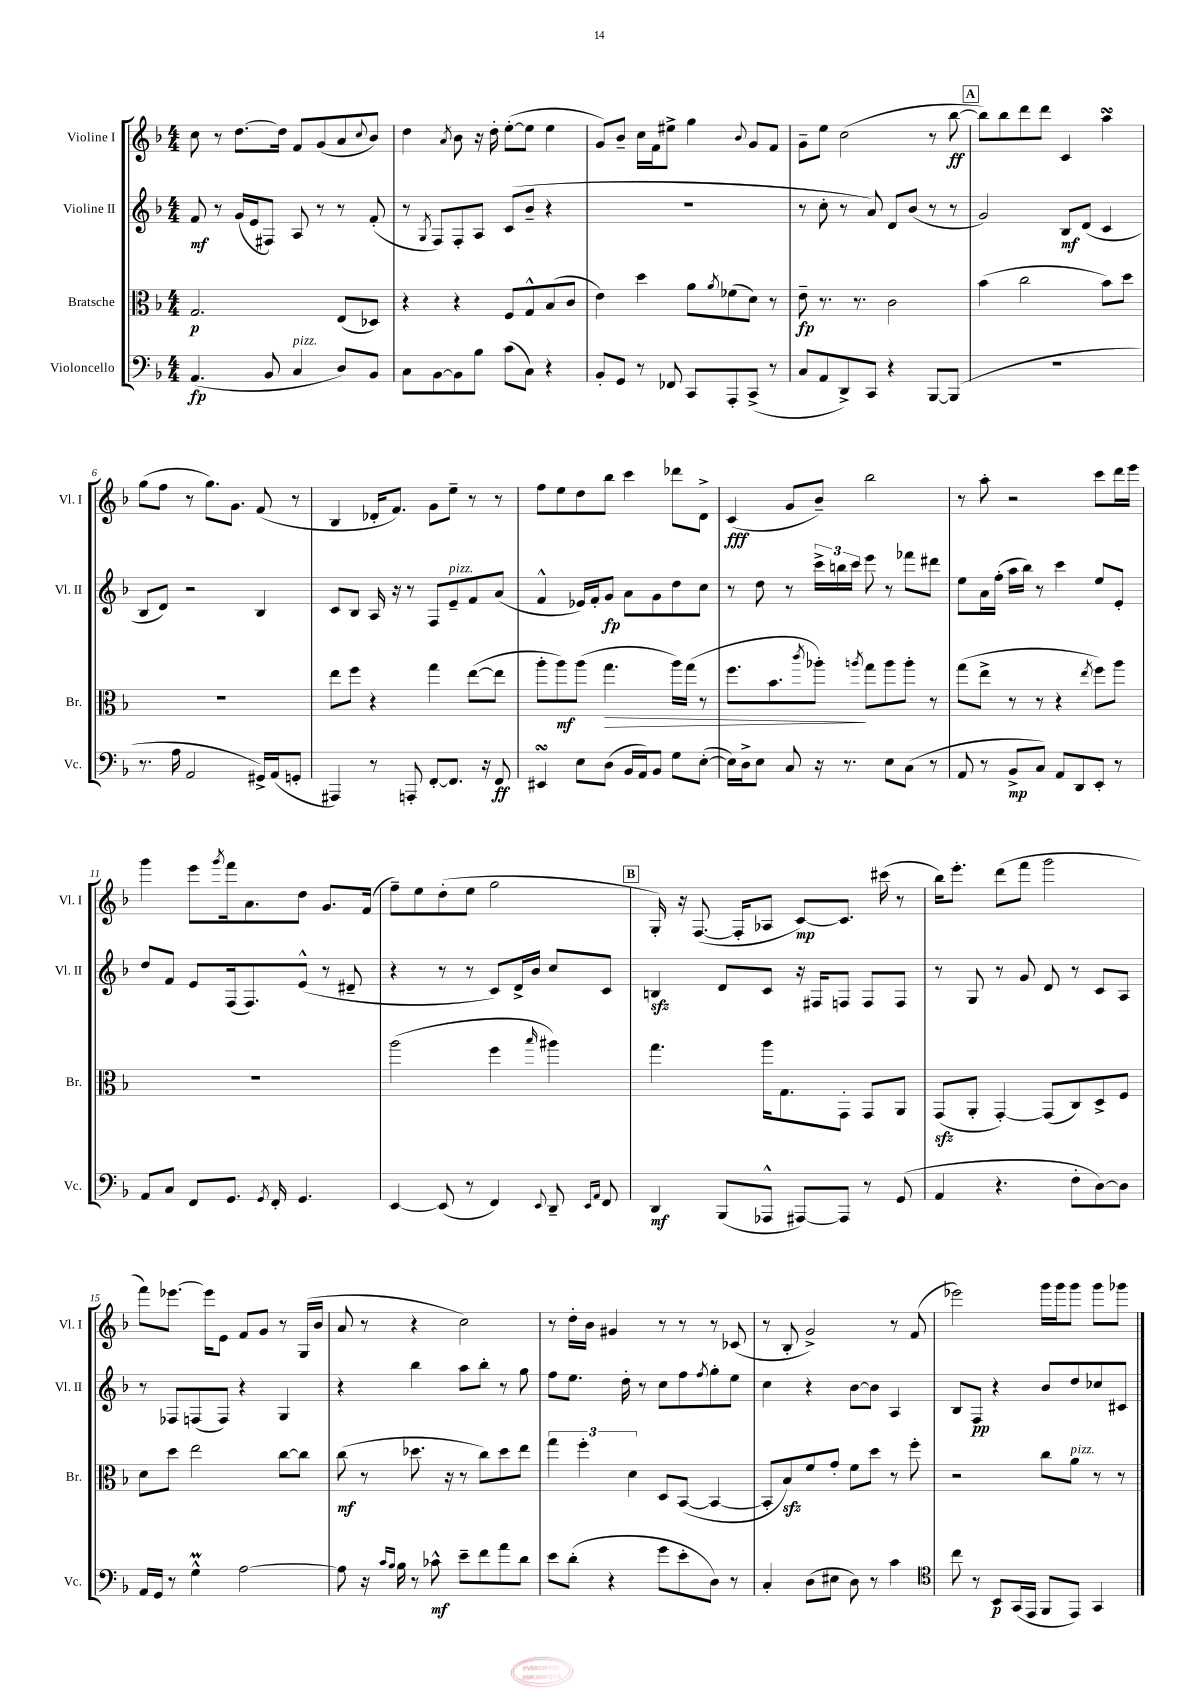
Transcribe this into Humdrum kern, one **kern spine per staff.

**kern	**dynam	**kern	**dynam	**kern	**dynam	**kern	**dynam
*part4	*part4	*part3	*part3	*part2	*part2	*part1	*part1
*staff4	*staff4	*staff3	*staff3	*staff2	*staff2	*staff1	*staff1
*I"Violoncello	*	*I"Bratsche	*	*I"Violine II	*	*I"Violine I	*
*I'Vc.	*	*I'Br.	*	*I'Vl. II	*	*I'Vl. I	*
*clefF4	*	*clefC3	*	*clefG2	*	*clefG2	*
*k[b-]	*	*k[b-]	*	*k[b-]	*	*k[b-]	*
*M4/4	*	*M4/4	*	*M4/4	*	*M4/4	*
=1	=1	=1	=1	=1	=1	=1	=1
(4.AA/	fp	2.G/	p	8f/	mf	8cc\	.
.	.	.	.	8r	.	8r	.
.	.	.	.	(16g/LL	.	[8.dd\L	.
.	.	.	.	16e/J	.	.	.
8BB-/	.	.	.	8F#X/J)	.	.	.
.	.	.	.	.	.	16dd\Jk]	.
!LO:TX:a:i:t=pizz.	!	!	!	!	!	!	!
4C/	.	.	.	8A/	.	8f/L	.
.	.	.	.	8r	.	(8g/	.
8D/L)	.	(8E/L	.	8r	.	8a/	.
.	.	.	.	.	.	8qqcc/	.
8BB-/J	.	8D-X/J)	.	(8f'/	.	8b-/J)	.
=2	=2	=2	=2	=2	=2	=2	=2
8C\L	.	4r	.	8r	.	4dd\	.
.	.	.	.	8qG/	.	.	.
[8BB-\	.	.	.	8F/L)	.	.	.
.	.	.	.	.	.	8qa/	.
8BB-\]	.	4r	.	8F'/	.	8b-\	.
8B-\J	.	.	.	8A/J	.	16r	.
.	.	.	.	.	.	16dd'\	.
(8c\L	.	8F/L	.	(8c/L	.	([8ee'\L	.
8C\J)	.	8G^^/	.	8b-~/J	.	8ee\J]	.
4r	.	(8B-/	.	4r	.	4ee\	.
.	.	8c/J	.	.	.	.	.
=3	=3	=3	=3	=3	=3	=3	=3
8BB-'/L	.	4e\)	.	1r	.	8g/L)	.
8GG/J	.	.	.	.	.	8b-~/J	.
8r	.	4dd\	.	.	.	16cc\LL	.
.	.	.	.	.	.	16f\J	.
8FF-X/	.	.	.	.	.	8ee#X^\J	.
8CC/L	.	8a\L	.	.	.	4gg\	.
.	.	8qa/	.	.	.	.	.
8AAA'/	.	(8f-X\	.	.	.	.	.
.	.	.	.	.	.	8qqb-/	.
(8CC^/J	.	8d\J)	.	.	.	8g/L	.
8r	.	8r	.	.	.	8f/J	.
=4	=4	=4	=4	=4	=4	=4	=4
8C/L	.	8e~\	fp	8r	.	8g~\L	.
8AA/	.	8.r	.	8cc'\	.	8ee\J	.
8DD^/)	.	.	.	8r	.	(2cc\	.
.	.	8.r	.	.	.	.	.
8CC/J	.	.	.	8a/)	.	.	.
4r	.	2c\	.	8d/L	.	.	.
.	.	.	.	(8b-/J	.	.	.
[8BBB-/L	.	.	.	8r	.	8r	.
(8BBB-/J]	.	.	.	8r	.	[8bb-\	ff
!!LO:REH:place=s1:t=A
=5	=5	=5	=5	=5	=5	=5	=5
1r	.	(4b-\	.	2g/)	.	8bb-\L])	.
.	.	.	.	.	.	8bb-\	.
.	.	2cc\	.	.	.	8ddd\	.
.	.	.	.	.	.	8ddd\J	.
.	.	.	.	8B-/L	mf	4c/	.
.	.	.	.	(8d/J	.	.	.
.	.	8b-\L)	.	4c/	.	4aasSsS\	.
.	.	8dd\J	.	.	.	.	.
!!LO:LB:g=z
=6	=6	=6	=6	=6	=6	=6	=6
8.r	.	1r	.	8B-/L	.	(8gg\L	.
.	.	.	.	8d/J)	.	8ff\J	.
16A\	.	.	.	.	.	.	.
2AA/	.	.	.	2r	.	8r	.
.	.	.	.	.	.	8.gg\L)	.
.	.	.	.	.	.	8.g\J	.
16GG#X^/LL)	.	.	.	4B-/	.	(8f/	.
(16AA/J	.	.	.	.	.	.	.
8GGn'/J	.	.	.	.	.	8r	.
=7	=7	=7	=7	=7	=7	=7	=7
4AAA#X/)	.	8ee\L	.	8c/L	.	4B-/	.
.	.	8ff\J	.	8B-/J	.	.	.
8r	.	4r	.	16A/	.	16d-X'/KL	.
.	.	.	.	16r	.	8.f/J)	.
8AAAn'/	.	.	.	8r	.	.	.
[8FF'/L	.	4gg\	.	8F/L	.	8g\L	.
!	!	!	!	!LO:TX:a:i:t=pizz.	!	!	!
8.FF/J]	.	.	.	8e~/	.	8ee~\J	.
.	.	([8ee\L	.	8f/	.	8r	.
16r	.	.	.	.	.	.	.
8FF/	ff	8ee\J]	.	(8a/J	.	8r	.
=8	=8	=8	=8	=8	=8	=8	=8
4EE#XsSsS/	.	8aa'\L	.	4f^^/	.	8ff\L	.
.	.	8aa\)	mf	.	.	8ee\	.
8E\L	.	(8aa\J	.	16e-X/LL)	.	8dd\	.
.	.	.	.	16f'/J	.	.	.
!	!	!	!LO:HP:b	!	!	!	!
(8D\J	.	4.gg\	>	8g/J	fp	8bb-\J	.
16BB-/LL	.	.	.	8a\L	.	4ccc\	.
16AA/J)	.	.	.	.	.	.	.
8BB-/J	.	.	.	8g\	.	.	.
8G\L	.	16aa\LL)	.	8dd\	.	8ddd-X\L	.
.	.	(16gg\JJ	.	.	.	.	.
([8E'\J	.	8r	.	8cc\J	.	8d^\J	.
=9	=9	=9	=9	=9	=9	=9	=9
16E\LL])	.	8.ff\L	.	8r	.	(4c/	fff
16D^\J	.	.	.	.	.	.	.
8E\J	.	.	.	8dd\	.	.	.
.	.	8.b-\	.	.	.	.	.
8C/	.	.	.	8r	.	8g/L	.
.	.	8qccc/	.	.	.	.	.
16r	.	8aa-X'\J)	.	24ccc^\LL	.	8b-~/J)	.
.	.	.	.	24bbn\	.	.	.
8.r	.	.	.	.	.	.	.
.	.	.	.	24ccc\JJ	.	.	.
.	.	8qaan/	.	.	.	.	.
.	.	8gg\L	]	8eee\	.	2bb-\	.
8E\L	.	8aa\	.	8r	.	.	.
(8C\J	.	8aa'\J	.	8fff-X\L	.	.	.
8r	.	8r	.	8ddd#X\J	.	.	.
=10	=10	=10	=10	=10	=10	=10	=10
8AA/	.	(8gg\L	.	8ee\L	.	8r	.
8r	.	8ee^\J	.	16a\L	.	8aa'\	.
.	.	.	.	(16ff'\JJ	.	.	.
8BB-^/L	mp	8r	.	16aa\LL	.	2r	.
.	.	.	.	16bb-\JJ)	.	.	.
8C/J)	.	8r	.	8r	.	.	.
8AA/L	.	4r	.	4ccc\	.	.	.
8DD/	.	.	.	.	.	.	.
.	.	8qee/	.	.	.	.	.
8EE'/J	.	8ff\L)	.	8ee/L	.	8ccc\L	.
8r	.	8aa\J	.	8e'/J	.	16ddd\L	.
.	.	.	.	.	.	16eee\JJ	.
!!LO:LB:g=z
=11	=11	=11	=11	=11	=11	=11	=11
8AA/L	.	1r	.	8dd/L	.	4ggg\	.
8C/J	.	.	.	8f/J	.	.	.
8FF/L	.	.	.	8e/L	.	8eee\L	.
.	.	.	.	.	.	8qggg/	.
8.GG/J	.	.	.	(16F/k	.	16fff\k	.
.	.	.	.	8.F/)	.	8.a\	.
8qGG/	.	.	.	.	.	.	.
16FF'/	.	.	.	.	.	.	.
4.GG/	.	.	.	(8e^^/J	.	8dd\J	.
.	.	.	.	8r	.	8.g/L	.
.	.	.	.	8d#X~/	.	.	.
.	.	.	.	.	.	(16f/Jk	.
=12	=12	=12	=12	=12	=12	=12	=12
[4EE/	.	(2aa\	.	4r	.	8ff~\L)	.
.	.	.	.	.	.	8ee\	.
(8EE/]	.	.	.	8r	.	(8dd'\	.
8r	.	.	.	8r	.	8ee\J	.
4FF/)	.	4ff\	.	8c/L)	.	2gg\	.
.	.	.	.	16d^/L	.	.	.
.	.	.	.	16b-/JJ	.	.	.
8qqEE/	.	16qqbb-/	.	.	.	.	.
8DD~/	.	4aa#X\)	.	8cc/L	.	.	.
16qqEE/LL	.	.	.	.	.	.	.
16qqAA/JJ	.	.	.	.	.	.	.
8FF/	.	.	.	8c/J	.	.	.
!!LO:REH:place=s1:t=B
=13	=13	=13	=13	=13	=13	=13	=13
4DD/	mf	4.gg\	.	4Bnzz/	.	16G'/)	.
.	.	.	.	.	.	16r	.
.	.	.	.	.	.	([8.F/	.
(8BBB-/L	.	.	.	8d/L	.	.	.
.	.	.	.	.	.	16F'/KL]	.
8AAA-X^^/J	.	16aa\KL	.	8c/J	.	8A-X/J	.
.	.	8.G\	.	.	.	.	.
[8AAA#X/L)	.	.	.	16r	.	[8c/L)	mp
.	.	.	.	16F#X/KL	.	.	.
8AAA#/J]	.	8GG'\J	.	8Fn/J	.	8.c/J]	.
8r	.	8GG/L	.	8F/L	.	.	.
.	.	.	.	.	.	(16ccc#X\	.
(8GG/	.	8AA/J	.	8F/J	.	8r	.
=14	=14	=14	=14	=14	=14	=14	=14
4AA/	.	(8GGzz/L	.	8r	.	16bb-\KL)	.
.	.	.	.	.	.	8.eee'\J	.
.	.	8AA'/J	.	8G/	.	.	.
4.r	.	[4GG'/)	.	8r	.	(8ddd\L	.
.	.	.	.	8g/	.	8fff\J	.
.	.	(8GG/L]	.	8d/	.	2ggg\	.
8F'\L	.	8C/)	.	8r	.	.	.
[8D\)	.	8D^/	.	8c/L	.	.	.
8D\J]	.	8F/J	.	8A/J	.	.	.
!!LO:LB:g=z
=15	=15	=15	=15	=15	=15	=15	=15
16AA/LL	.	8d\L	.	8r	.	8fff\L)	.
16GG/JJ	.	.	.	.	.	.	.
8r	.	8dd\J	.	8F-X/L	.	[8.eee-X\J	.
4GM^^\	.	2ee\	.	(8Fn/	.	.	.
.	.	.	.	.	.	16eee-\KL]	.
.	.	.	.	8F/J)	.	8e\J	.
[2A\	.	.	.	4r	.	8f/L	.
.	.	.	.	.	.	8g/J	.
.	.	[8cc\L	.	4G/	.	8r	.
.	.	8cc\J]	.	.	.	(16G/LL	.
.	.	.	.	.	.	16b-/JJ	.
=16	=16	=16	=16	=16	=16	=16	=16
8A\]	.	(8cc\	mf	4r	.	8a/	.
16r	.	8r	.	.	.	8r	.
16qqc/LL	.	.	.	.	.	.	.
16qqB-/JJ	.	.	.	.	.	.	.
16B-\	.	.	.	.	.	.	.
8r	.	8.dd-X\	.	4bb-\	.	4r	.
8c-X^^\	mf	.	.	.	.	.	.
.	.	16r	.	.	.	.	.
8e~\L	.	8r	.	8aa\L	.	2cc\)	.
8f\	.	8cc\L)	.	8bb-'\J	.	.	.
8a\	.	8dd-\	.	8r	.	.	.
8d\J	.	8ee\J	.	8gg\	.	.	.
=17	=17	=17	=17	=17	=17	=17	=17
8e\L	.	6gg\	.	8ff\L	.	8r	.
(8d'\J	.	.	.	8.ee\J	.	16dd'\LL	.
.	.	6ff'\	.	.	.	.	.
.	.	.	.	.	.	16b-\JJ	.
4r	.	.	.	.	.	4g#X/	.
.	.	.	.	16dd'\	.	.	.
.	.	6d\	.	.	.	.	.
.	.	.	.	8r	.	.	.
8g\L	.	8D/L	.	8cc\L	.	8r	.
8e'\	.	([8BB-/J	.	8ff\	.	8r	.
.	.	.	.	8qff/	.	.	.
8D\J)	.	4BB-/_	.	8gg'\	.	8r	.
8r	.	.	.	8ee\J	.	(8c-X/	.
=18	=18	=18	=18	=18	=18	=18	=18
4C'/	.	8BB-'/L]	.	4cc\	.	8r	.
.	.	8B-zz/)	.	.	.	8B-'/	.
(8D\L	.	8f/	.	4r	.	2g^/)	.
8E#X\J	.	8g'/J	.	.	.	.	.
8D\)	.	8f\L	.	[8b-\L	.	.	.
8r	.	8dd\J	.	8b-\J]	.	.	.
4c\	.	8r	.	4A/	.	8r	.
.	.	8ff'\	.	.	.	(8f/	.
=19	=19	=19	=19	=19	=19	=19	=19
*clefC4	*	*	*	*	*	*	*
8cc\	.	2r	.	8B-/L	.	2eee-X\)	.
8r	.	.	.	8F/J	pp	.	.
8BB-/L	p	.	.	4r	.	.	.
(16GG/L	.	.	.	.	.	.	.
16EE/JJ	.	.	.	.	.	.	.
8FF/L	.	8cc\L	.	8b-/L	.	16ggg\LL	.
.	.	.	.	.	.	16ggg\J	.
!	!	!LO:TX:a:i:t=pizz.	!	!	!	!	!
8EE/J)	.	8a\J	.	8dd/	.	8ggg\J	.
4GG/	.	8r	.	8cc-X/	.	8ggg\L	.
.	.	8r	.	8c#X/J	.	8ggg-X\J	.
==	==	==	==	==	==	==	==
*-	*-	*-	*-	*-	*-	*-	*-
